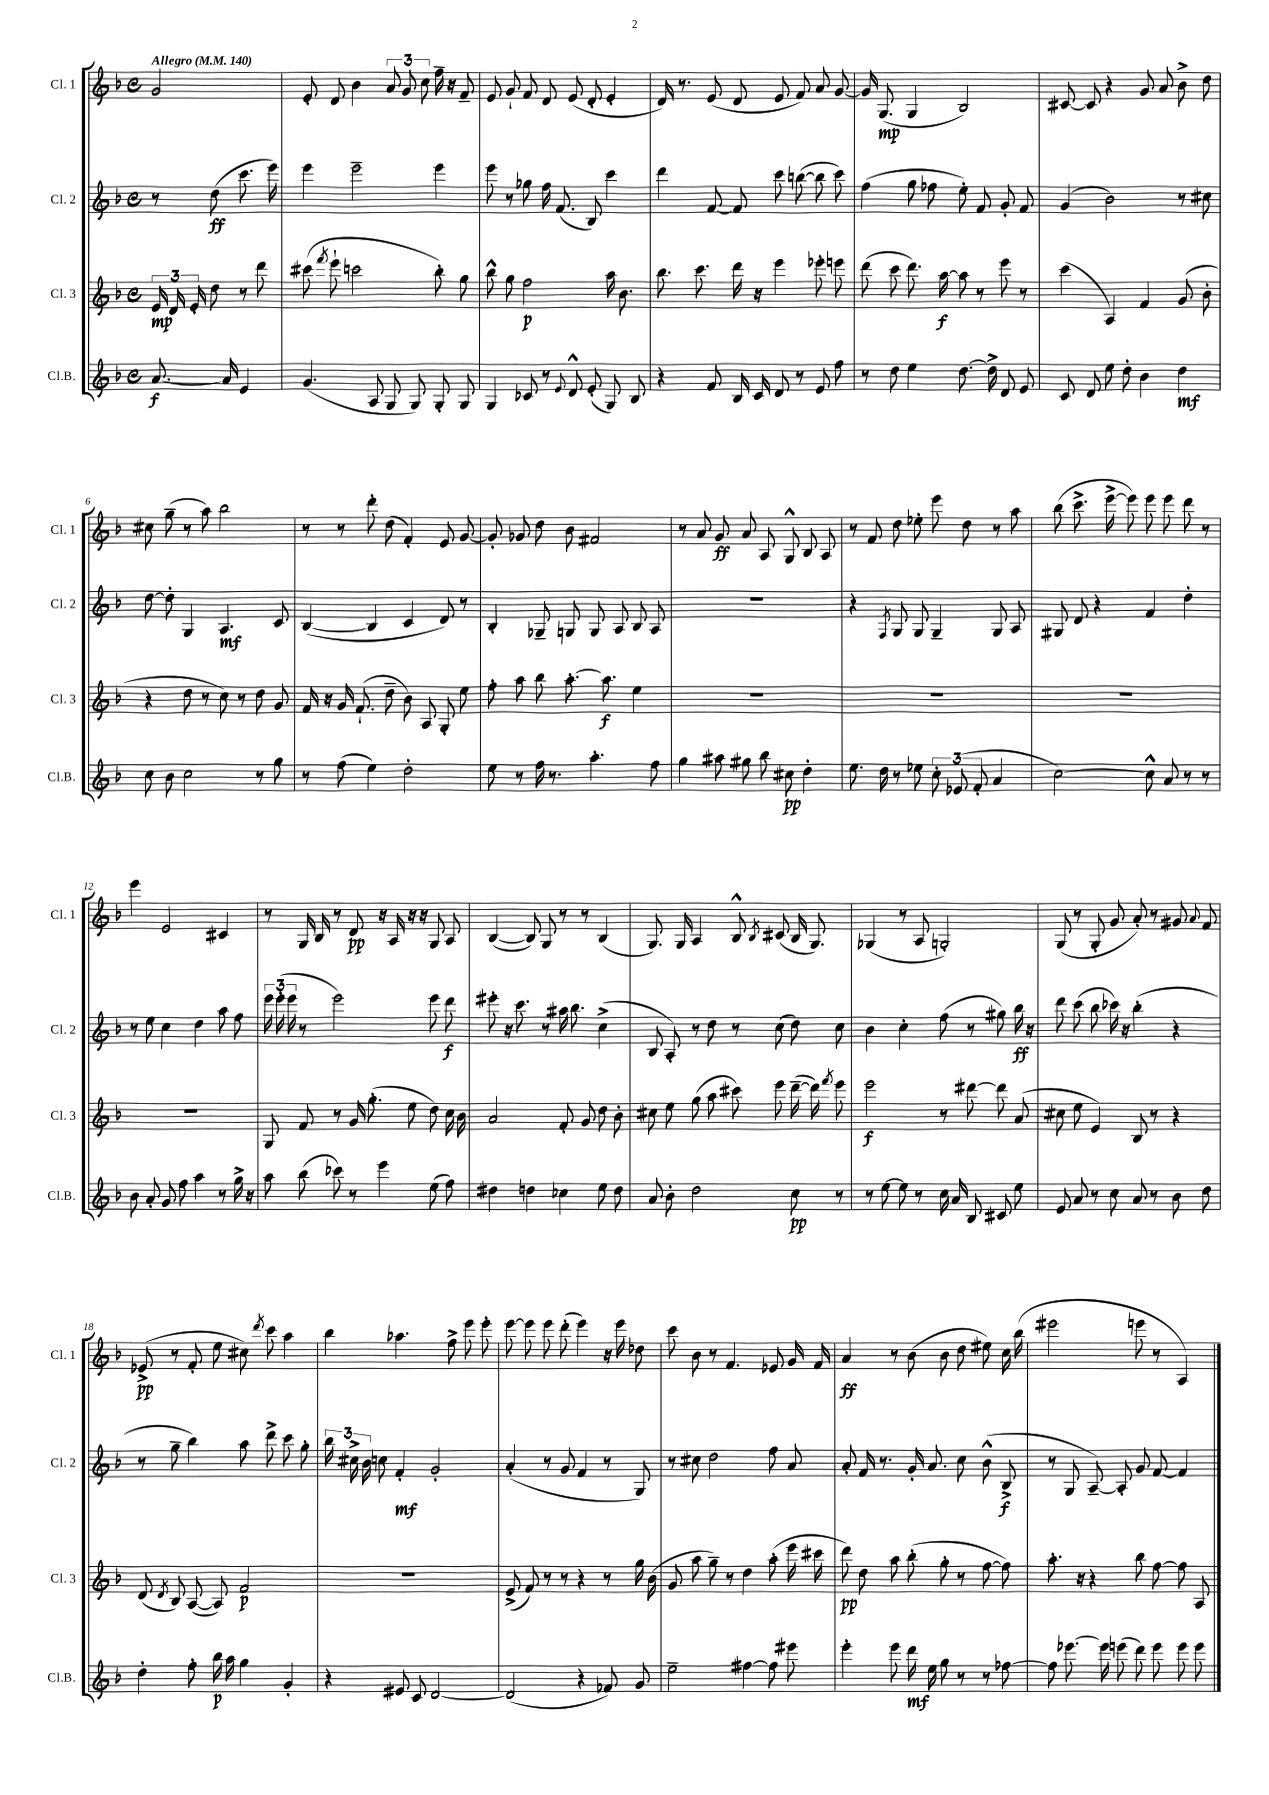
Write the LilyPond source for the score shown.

<<
\new StaffGroup <<
\new Staff = "s0" \with { instrumentName = "Cl. 1" shortInstrumentName = "Cl. 1" } {
    \clef treble \key f \major \defaultTimeSignature \time 4/4 \partial 2 \tempo "Allegro" 4 = 140
    \autoBeamOff g'2 |
    e'8-. d'8 bes'4 \tuplet 3/2 { a'8 g'8 c''8 } f''16-- r16 f'8-- |
    e'8 g'8-! f'8 d'8 e'8( d'8-. e'4-. |
    d'16) r8. e'8( d'8 e'8 f'8) a'8 g'8~ |
    g'16 g8.\mp( g4 bes2) |
    cis'8~ cis'8 r4 g'8 a'8 bes'8-> d''8 |
    cis''8 g''8--( r8 a''8) bes''2 |
    r8 r8 d'''8-. d''8( f'4-.) e'8 g'8~ |
    g'8-. ges'8 d''8 bes'8 fis'2 |
    r8 a'8 g'8\ff a'8 a8 g8-^ bes8 a8 |
    r8 f'8 d''8 ees''8-. e'''8 d''8 r8 a''8 |
    bes''8( c'''8.-> e'''16~-> e'''8) e'''8 e'''8 d'''8 r8 |
    e'''4 e'2 cis'4 |
    r8 g16 bes16 r8 d'8\pp r16 a16 r16 r16 g8 a8 |
    bes4~( bes8) g8 r8 r8 bes4( |
    g8.) g16 a4 bes8-^ \acciaccatura { bes8 } cis'8( bes16 g8.) |
    ges4( r8 a8 g2-.) |
    g8( r8 g8-. g'8 a'8-.) r8 gis'8 \appoggiatura { a'8 } f'8 |
    ees'8->\pp( r8 f'8-. e''8 cis''8) \acciaccatura { d'''8 } c'''8 a''4 |
    bes''4 aes''4. f''8-> e'''8 e'''8-. |
    e'''8~ e'''8 e'''8 d'''8-.( e'''4) r16 e'''16 des''8 |
    c'''8 bes'8 r8 f'4. ees'8 g'16 f'16 |
    a'4\ff r8 bes'8( bes'8 d''8 eis''8) c''16 bes''16( |
    eis'''2 e'''8 r8 a4) \bar "|." |
}
\new Staff = "s1" \with { instrumentName = "Cl. 2" shortInstrumentName = "Cl. 2" } {
    \clef treble \key f \major \defaultTimeSignature \time 4/4 \partial 2
    \autoBeamOff r8 d''8\ff( c'''8. e'''16) |
    e'''4 e'''2-- e'''4 |
    e'''8 r8 ges''8 f''16 f'8.( bes8) c'''4 |
    d'''4 f'8~ f'8 c'''8 b''8~( b''8 c'''8) |
    f''4( g''8 fes''8 e''8-.) f'8 g'8-. f'8 |
    g'4( bes'2) r8 cis''8 |
    d''8~ d''8-. g4 a4.\mf c'8 |
    bes4~( bes4 c'4 d'8) r8 |
    bes4-. ges8-- g8 g8 a8 bes8 a8 |
    R1 |
    r4 \acciaccatura { f8 } g8 g8 g4-- g8 a8 |
    gis8 d'8 r4 f'4 d''4-. |
    r8 e''8 c''4 d''4 a''8 f''8 |
    \tuplet 3/2 { e'''16 e'''16-.( e'''16 } r8 e'''2) e'''8 d'''8\f |
    eis'''8-. r16 c'''8. r8 ais''16 bes''8. c''4->( |
    bes8 a8-.) r8 d''8 r8 c''8( d''8) c''8 |
    bes'4 c''4-. f''8( r8 gis''8) bes''16\ff r16 |
    d'''8 c'''8( bes''8 ces'''16) r16 bes''4-.( r4 |
    r8 g''8-- bes''4) a''8 d'''8-> c'''8 g''8-. |
    \tuplet 3/2 { bes''16 cis''16-> bes'16 } c''8 f'4-.\mf g'2-. |
    a'4-.( r8 g'8 f'4 r8 g8) |
    r8 cis''8 d''2 f''8 a'8 |
    a'8-. f'16 r8. g'16-. a'8. c''8 bes'8-^( bes8->\f |
    r8 g8 a8~--) a8-. g'8 f'8~ f'4 \bar "|." |
}
\new Staff = "s2" \with { instrumentName = "Cl. 3" shortInstrumentName = "Cl. 3" } {
    \clef treble \key f \major \defaultTimeSignature \time 4/4 \partial 2
    \autoBeamOff \tuplet 3/2 { e'16\mp d'16 e'16-. } d''8 r8 d'''8 |
    cis'''8( \acciaccatura { f'''8 } e'''8-! c'''2 bes''8-.) g''8 |
    bes''8-^ g''8 f''2\p a''16 bes'8. |
    bes''8. c'''8. d'''16 r16 e'''4 ees'''8-. e'''8 |
    d'''8( c'''8 d'''8.) a''16~\f a''8 r8 e'''8 r8 |
    c'''4( a4) f'4 g'8( bes'8-. |
    r4 d''8 r8 c''8) r8 d''8 g'8 |
    f'16 r16 g'16 f'8.-!( d''8-- bes'8) a8 g8-. e''8 |
    f''8-. a''8 bes''8 a''8.~-. a''8.\f e''4 |
    R1 |
    R1 |
    R1 |
    R1 |
    g8 f'8 r8 g'16 g''8.-.( e''8 d''8) c''16 bes'16 |
    a'2 f'8-. g'8 d''8 bes'8-. |
    cis''8 e''8 g''8( a''8 cis'''8) e'''8 d'''16~--( d'''16) \acciaccatura { f'''8 } e'''8 |
    e'''2\f r8 dis'''8~ dis'''8 a'8( |
    cis''8 e''8 e'4) bes8 r8 r4 |
    d'8( \acciaccatura { d'8 } bes8) a8~( a8) f'2\p |
    R1 |
    e'8->( f'8) r8 r8 r4 r8 g''16 bes'16( |
    g'8 a''8 g''8--) r8 d''4 a''8-.( e'''16 cis'''16 |
    d'''8\pp) d''8 a''8 bes''8-.( g''8-. r8 f''8~ f''8) |
    a''8.-. r16 r4 bes''8 f''8~ f''8 a8 \bar "|." |
}
\new Staff = "s3" \with { instrumentName = "Cl.B." shortInstrumentName = "Cl.B." } {
    \clef treble \key f \major \defaultTimeSignature \time 4/4 \partial 2
    \autoBeamOff a'8.~\f a'16 e'4 |
    g'4.( a8 g8 g8) g8-. g8 |
    g4 ces'8 r8 \appoggiatura { e'8 } d'8-^ e'8-.( g8) bes8 |
    r4 f'8 bes16 c'16 d'8 r8 e'8 f''8 |
    r8 d''8 e''4 d''8.~ d''16-> d'8 e'8 |
    c'8 d'8 e''8 d''8-. bes'4 d''4\mf |
    c''8 bes'8 c''2 r8 g''8 |
    r8 f''8( e''4) d''2-. |
    e''8 r8 f''16 r8. a''4.-. f''8 |
    g''4 ais''8 gis''8 bes''8 cis''8\pp d''4-. |
    e''8. d''16 r8 ees''8 \tuplet 3/2 { c''8-. ees'8( f'8-. } a'4 |
    c''2~) c''8-^ a'8 r8 r8 |
    bes'8 a'8-. g'8 f''8 a''4 r8 g''16-> r16 |
    a''8 bes''8( ces'''8) r8 e'''4 e''8( f''8) |
    dis''4 d''4 ces''4 e''8 d''8 |
    a'8 bes'8-. d''2 c''8\pp r8 |
    r8 e''8~ e''8 r8 c''16 a'16 bes8 cis'8 e''8 |
    e'8 a'8 r8 c''8 a'8 r8 bes'8 d''8 |
    d''4-. f''8-. bes''16\p a''16 g''4 g'4-. |
    r4 eis'8 c'8 d'2~ |
    d'2( r4 fes'8) g'8 |
    e''2-- fis''4~ fis''8 eis'''8 |
    e'''4-. e'''8 d'''16\mf e''16 g''8 r8 r8 fes''8~ |
    fes''8 ees'''8.~ ees'''16 e'''8( d'''8) e'''8 e'''8 e'''8 \bar "|." |
}
>>
>>
